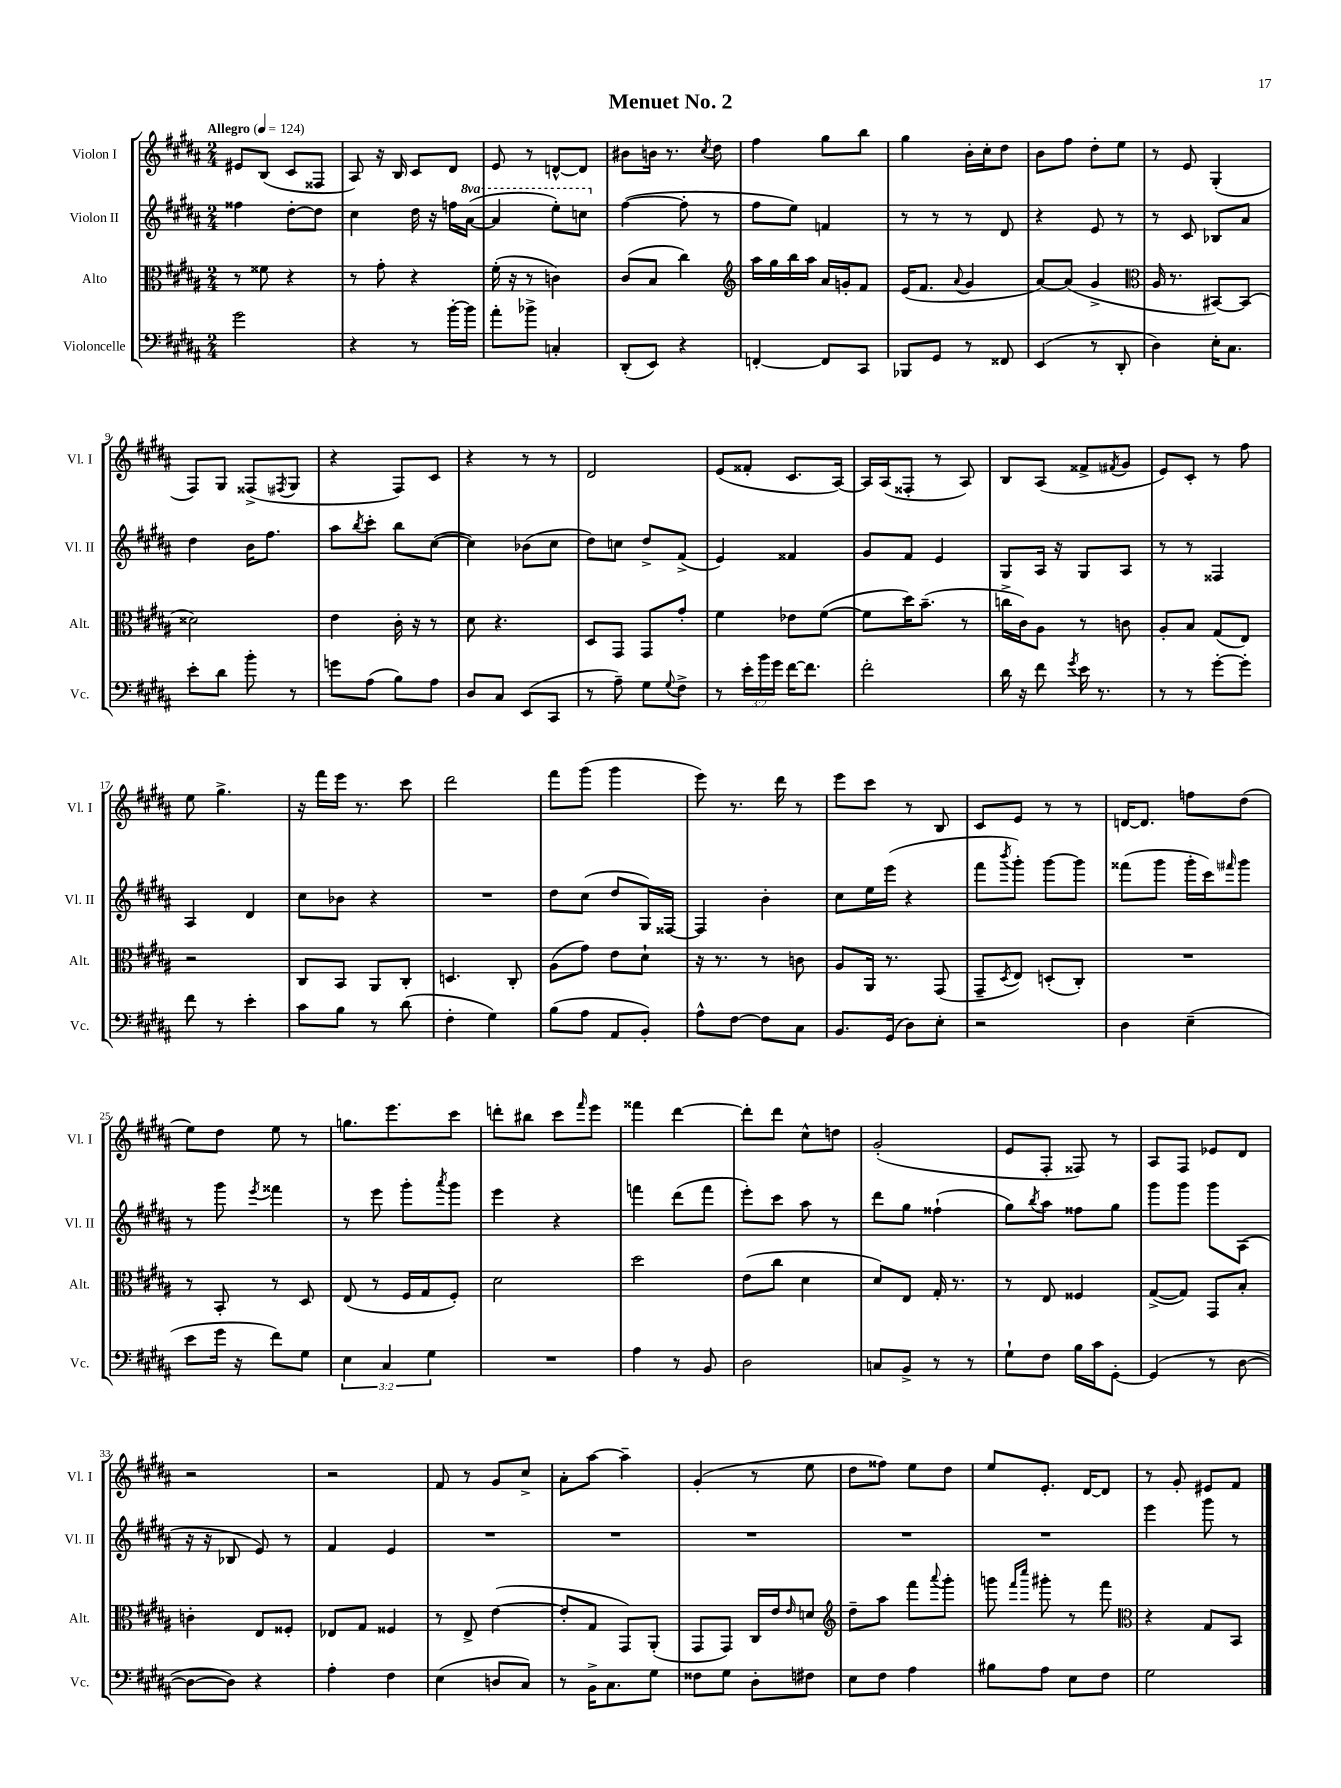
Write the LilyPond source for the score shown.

\header { title = "Menuet No. 2" }
<<
\new StaffGroup <<
\new Staff = "s0" \with { instrumentName = "Violon I" shortInstrumentName = "Vl. I" } {
    \clef treble \key b \major \numericTimeSignature \time 2/4 \tempo "Allegro" 4 = 124
    eis'8 b8( cis'8 fisis8 |
    ais8) r16 b16 cis'8 dis'8 |
    e'8 r8 d'8~-^ d'8 |
    bis'8 b'16 r8. \acciaccatura { cis''8 } dis''8 |
    fis''4 gis''8 b''8 |
    gis''4 b'16-. cis''16-. dis''8 |
    b'8 fis''8 dis''8-. e''8 |
    r8 e'8 gis4-.( |
    fis8) gis8 fisis8->( \acciaccatura { fis8 } gis8 |
    r4 fis8) cis'8 |
    r4 r8 r8 |
    dis'2 |
    e'8( fisis'8-. cis'8. ais16~) |
    ais16 ais16( fisis8-. r8 ais8) |
    b8 ais8( fisis'8-> \acciaccatura { fis'8 } gis'8 |
    e'8) cis'8-. r8 fis''8 |
    e''8 gis''4.-> |
    r16 fis'''16 e'''16 r8. cis'''8 |
    dis'''2 |
    fis'''8 gis'''8( gis'''4 |
    e'''8) r8. dis'''16 r8 |
    e'''8 cis'''8 r8 b8 |
    cis'8 e'8 r8 r8 |
    d'16~ d'8. f''8 dis''8( |
    e''8) dis''8 e''8 r8 |
    g''8. e'''8. cis'''8 |
    d'''8-. bis''8 cis'''8 \grace { fis'''16 } e'''8 |
    fisis'''4 dis'''4~ |
    dis'''8-. dis'''8 cis''8-^ d''8 |
    gis'2-.( |
    e'8 fis8-. fisis8) r8 |
    ais8 fis8 ees'8 dis'8 |
    r2 |
    r2 |
    fis'8 r8 gis'8 cis''8-> |
    ais'8-. ais''8~ ais''4-- |
    gis'4-.( r8 e''8 |
    dis''8 fisis''8) e''8 dis''8 |
    e''8 e'8.-. dis'16~ dis'8 |
    r8 gis'8-. eis'8 fis'8 \bar "|." |
}
\new Staff = "s1" \with { instrumentName = "Violon II" shortInstrumentName = "Vl. II" } {
    \clef treble \key b \major \numericTimeSignature \time 2/4 \set Staff.ottavationMarkups = #ottavation-simple-ordinals
    fisis''4 dis''8~-. dis''8 |
    cis''4 dis''16 r16 f''16 \ottava #1 ais''16~( |
    ais''4 e'''8-.) c'''8 \ottava #0 |
    fis''4~( fis''8-. r8 |
    fis''8 e''8) f'4 |
    r8 r8 r8 dis'8 |
    r4 e'8 r8 |
    r8 cis'8 bes8 ais'8 |
    dis''4 b'16 fis''8. |
    ais''8 \acciaccatura { b''8 } cis'''8-. b''8 cis''8~( |
    cis''4) bes'8( cis''8 |
    dis''8) c''8 dis''8-> fis'8->( |
    e'4) fisis'4 |
    gis'8 fis'8 e'4 |
    gis8 ais16 r16 gis8 ais8 |
    r8 r8 fisis4 |
    ais4 dis'4 |
    cis''8 bes'8 r4 |
    R2 |
    dis''8 cis''8( dis''8 gis16) fisis16~ |
    fisis4 b'4-. |
    cis''8 e''16 e'''16( r4 |
    fis'''8 \acciaccatura { b'''8 } gis'''8-.) gis'''8~ gis'''8 |
    fisis'''8( gis'''8 gis'''16-. cis'''16) \grace { fis'''16 } gis'''8 |
    r8 gis'''8 \acciaccatura { e'''8 } fisis'''4 |
    r8 e'''8 gis'''8-. \acciaccatura { ais'''8 } gis'''8 |
    e'''4 r4 |
    f'''4 dis'''8( f'''8 |
    e'''8-.) cis'''8 ais''8 r8 |
    dis'''8 gis''8 fisis''4-!( |
    gis''8) \acciaccatura { b''8 } ais''8 fisis''8 gis''8 |
    gis'''8 gis'''8 gis'''8 ais8( |
    r16 r16 bes8 e'8) r8 |
    fis'4 e'4 |
    R2 |
    R2 |
    R2 |
    R2 |
    R2 |
    e'''4 gis'''8 r8 \bar "|." |
}
\new Staff = "s2" \with { instrumentName = "Alto" shortInstrumentName = "Alt." } {
    \clef alto \key b \major \numericTimeSignature \time 2/4
    r8 fisis'8 r4 |
    r8 gis'8-. r4 |
    fis'16-.( r16 r8 c'4) |
    cis'8( b8 cis''4) |
    \clef treble ais''16 gis''16 b''16 ais''16 ais'16 g'16-. fis'8 |
    e'16( fis'8. \appoggiatura { ais'8 } gis'4 |
    ais'8~) ais'8( gis'4-> |
    \clef alto ais16 r8. bis,8~) bis,8( |
    disis'2) |
    e'4 cis'16-. r16 r8 |
    dis'8 r4. |
    dis8 gis,8 gis,8 gis'8-. |
    fis'4 ees'8 fis'8~( |
    fis'8 dis''16) b'8.--( r8 |
    c''16-> cis'16) ais8 r8 c'8 |
    ais8-. b8 gis8( e8) |
    r2 |
    cis8 b,8 ais,8 cis8-. |
    d4. cis8-. |
    ais8( gis'8) e'8 dis'8-! |
    r16 r8. r8 c'8 |
    ais8 ais,16 r8. gis,8( |
    gis,8-- \acciaccatura { dis8 } e8) d8-.( cis8-.) |
    R2 |
    r8 b,8-. r8 dis8 |
    e8( r8 fis16 gis16 fis8-.) |
    dis'2 |
    dis''2 |
    e'8( cis''8 dis'4 |
    dis'8) e8 gis16-. r8. |
    r8 e8 fisis4 |
    gis8~->( gis8) gis,8 b8-. |
    c'4-. e8 fisis8-. |
    ees8 gis8 fisis4 |
    r8 e8-> e'4~( |
    e'8-. gis8 gis,8) ais,8-.( |
    gis,8 gis,8) cis16 e'16 \grace { e'16 } d'8 |
    \clef treble dis''8-- ais''8 fis'''8 \appoggiatura { ais'''8 } gis'''8-. |
    g'''8 \grace { fis'''16 cis''''16 } gis'''8-. r8 fis'''8 |
    \clef alto r4 gis8 b,8 \bar "|." |
}
\new Staff = "s3" \with { instrumentName = "Violoncelle" shortInstrumentName = "Vc." } {
    \clef bass \key b \major \numericTimeSignature \time 2/4 \override Staff.TupletNumber.text = #tuplet-number::calc-fraction-text
    gis'2 |
    r4 r8 b'16~-. b'16 |
    ais'8-. bes'8-> c4-. |
    dis,8-.( e,8) r4 |
    f,4~-. f,8 cis,8 |
    bes,,8 gis,8 r8 fisis,8 |
    e,4( r8 dis,8-. |
    dis4) e16-. cis8. |
    e'8-. dis'8 b'8-. r8 |
    g'8 ais8( b8) ais8 |
    dis8 cis8 e,8( cis,8 |
    r8 ais8--) gis8 \appoggiatura { gis8 } fis8-> |
    r8 \tuplet 3/2 { e'16-. b'16 gis'16 } fis'16~ fis'8. |
    fis'2-. |
    dis'16 r16 fis'8 \acciaccatura { gis'8 } e'16 r8. |
    r8 r8 gis'8~-. gis'8-. |
    fis'8 r8 e'4-. |
    cis'8 b8 r8 dis'8( |
    fis4-. gis4) |
    b8( ais8 ais,8 b,8-.) |
    ais8-^ fis8~ fis8 cis8 |
    b,8. gis,16( dis8) e8-. |
    r2 |
    dis4 e4--( |
    e'8 gis'16 r16 fis'8) gis8 |
    \tuplet 3/2 { e4 cis4 gis4 } |
    R2 |
    ais4 r8 b,8 |
    dis2 |
    c8 b,8-> r8 r8 |
    gis8-! fis8 b16 cis'16 gis,8~-. |
    gis,4( r8 dis8~ |
    dis8~ dis8) r4 |
    ais4-. fis4 |
    e4( d8 cis8) |
    r8 b,16-> cis8. gis8 |
    fisis8 gis8 dis8-. fis8 |
    e8 fis8 ais4 |
    bis8 ais8 e8 fis8 |
    gis2 \bar "|." |
}
>>
>>
